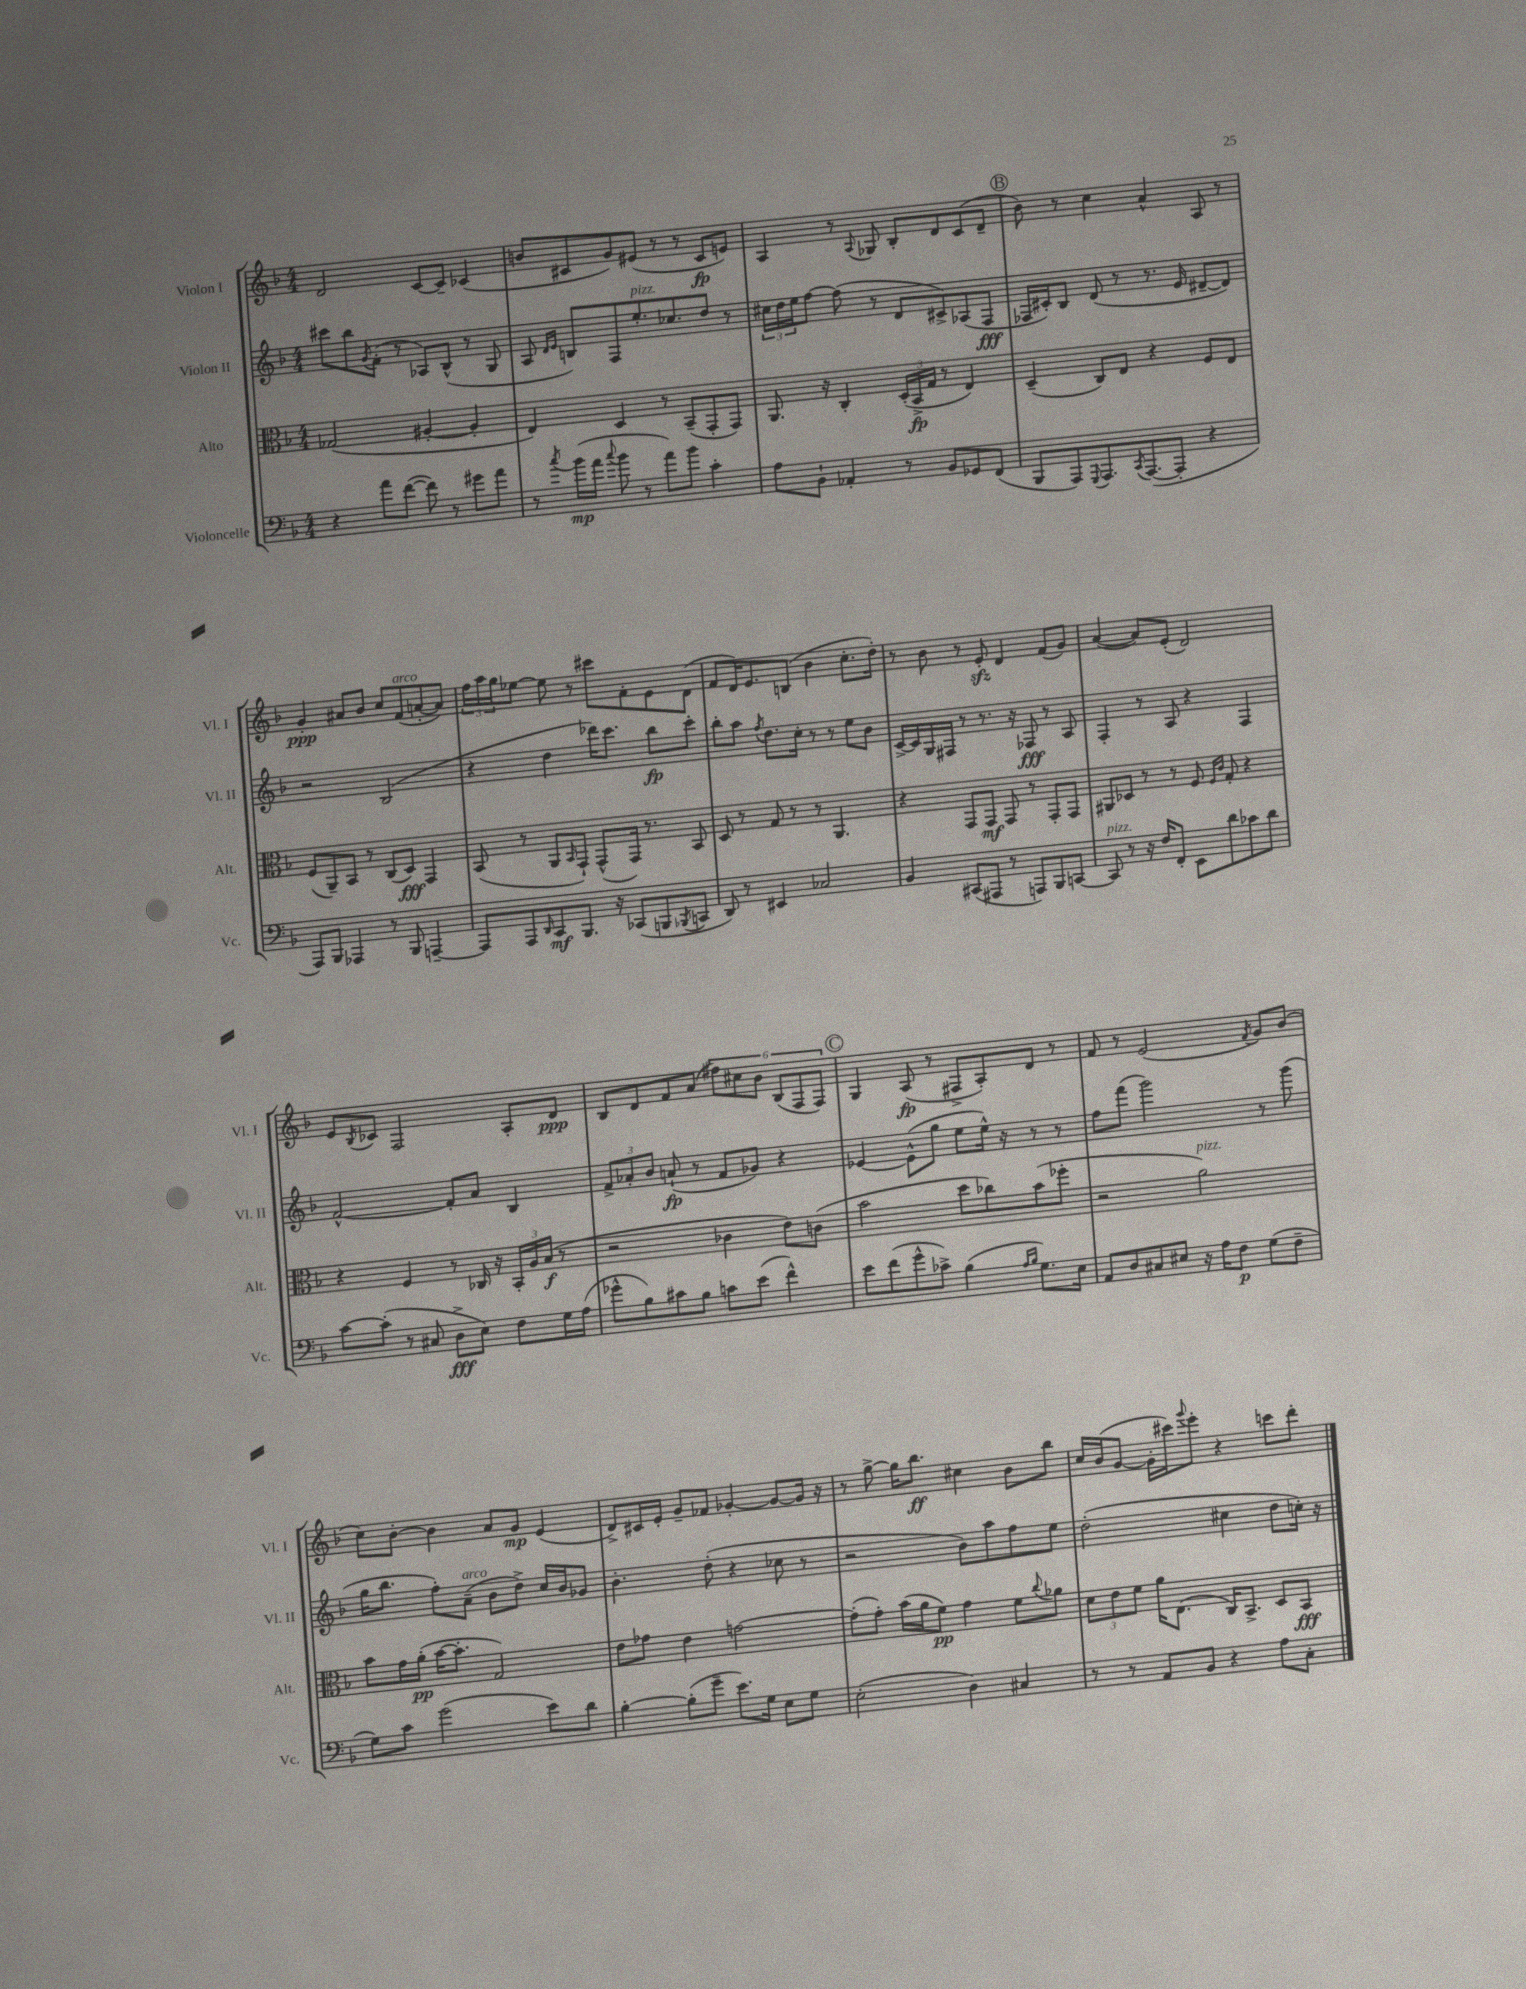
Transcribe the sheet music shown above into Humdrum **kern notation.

**kern	**dynam	**kern	**dynam	**kern	**dynam	**kern	**dynam
*part4	*part4	*part3	*part3	*part2	*part2	*part1	*part1
*staff4	*staff4	*staff3	*staff3	*staff2	*staff2	*staff1	*staff1
*I"Violoncelle	*	*I"Alto	*	*I"Violon II	*	*I"Violon I	*
*I'Vc.	*	*I'Alt.	*	*I'Vl. II	*	*I'Vl. I	*
*clefF4	*	*clefC3	*	*clefG2	*	*clefG2	*
*k[b-]	*	*k[b-]	*	*k[b-]	*	*k[b-]	*
*M4/4	*	*M4/4	*	*M4/4	*	*M4/4	*
=9	=9	=9	=9	=9	=9	=9	=9
4r	.	(2G-X/	.	8ccc#X\L	.	2d/	.
.	.	.	.	8bb-\	.	.	.
.	.	.	.	8qg/	.	.	.
8a\L	.	.	.	(8f'\J	.	.	.
([8f\J	.	.	.	8r	.	.	.
8f\])	.	[4A#X'/	.	8A-X/L)	.	[8c/L	.
8r	.	.	.	(8B-^^/J	.	8c~/J]	.
8g#X\L	.	4A#'/]	.	8r	.	(4c-X/	.
8a\J	.	.	.	8G/	.	.	.
=10	=10	=10	=10	=10	=10	=10	=10
8r	.	4E/)	.	8A/	.	8bn/L	.
.	.	.	.	16qqd/LL	.	.	.
8qcc/	.	.	.	16qqe/JJ	.	.	.
(16b-\LL	mp	.	.	8Bn/L)	.	8c#X/	.
16a\JJ	.	.	.	.	.	.	.
8qqcc/	.	.	.	.	.	.	.
8b-\	.	4D/	.	8F/	.	8g/)	.
!	!	!	!	!LO:TX:a:i:t=pizz.	!	!	!
8r	.	.	.	8.ee'/	.	(8e#X/J	.
8a\L)	.	8r	.	.	.	8r	.
.	.	.	.	8.cc-X/	.	.	.
8b-\J	.	(8BB-~/L	.	.	.	8r	.
4c'\	.	8GG'/	.	8dd/J	.	8c#/L	fp
.	.	8GG/J)	.	8r	.	8en/J)	.
=11	=11	=11	=11	=11	=11	=11	=11
8A\L	.	8.AA/	.	24cc#X\LL	.	4A/	.
.	.	.	.	24dd\	.	.	.
.	.	.	.	24ee\J	.	.	.
8BB-`\J	.	.	.	[8ff\J	.	.	.
.	.	16r	.	.	.	.	.
4AA-X'/	.	4C'/	.	(8ff\]	.	8r	.
.	.	.	.	.	.	8qqA/	.
.	.	.	.	8r	.	8G-X/	.
8r	.	(24D'/LL	.	8d/L	.	8B-'/L	.
.	.	24BB-^/	fp	.	.	.	.
.	.	24G/JJ	.	.	.	.	.
8BB-/L	.	8r	.	8c#X^/)	.	8d/	.
8GG-X/	.	4E/)	.	(8A-X/	.	(8c/	.
(8FF/J	.	.	.	8F/J	fff	8d~/J	.
!!LO:REH:place=s1:t=B
=12	=12	=12	=12	=12	=12	=12	=12
8BBB-/L	.	(4D~/	.	16F-X/LL	.	8b-\)	.
.	.	.	.	16c#X'/J)	.	.	.
8AAA/)	.	.	.	8B-/J	.	8r	.
8qqGGG/	.	.	.	.	.	.	.
8.AAA/	.	8C/L)	.	(8d/	.	4cc\	.
.	.	8E/J	.	8r	.	.	.
8qCC/	.	.	.	.	.	.	.
([8.AAA/	.	.	.	.	.	.	.
.	.	4r	.	8.r	.	4a^^/	.
8AAA'/J]	.	.	.	.	.	.	.
.	.	.	.	16e/	.	.	.
4r	.	8F/L	.	[8d#X~/L	.	8A/	.
.	.	8E/J	.	8d#/J])	.	8r	.
!!LO:LB:g=z
=13	=13	=13	=13	=13	=13	=13	=13
8AAA/L)	.	(8F/L	.	2r	.	4g'/	ppp
8BBB-/J	.	8AA~/)	.	.	.	.	.
4AAA-X/	.	8BB-/J	.	.	.	8a#X/L	.
.	.	8r	.	.	.	8b-/J	.
8r	.	(8C/L	.	(2B-/	.	8cc/L	.
!	!	!	!	!	!	!LO:TX:a:i:t=arco	!
8BBB-/	.	8D/J)	fff	.	.	(8f/	.
[4AAAn~/	.	4GG/	.	.	.	[8an'/	.
.	.	.	.	.	.	8a/J])	.
=14	=14	=14	=14	=14	=14	=14	=14
8AAA/L]	.	(8BB-/	.	4r	.	24ff\LL	.
.	.	.	.	.	.	24aa\	.
.	.	.	.	.	.	24gg\J	.
8AAA/	.	8r	.	.	.	[8ee-X\J	.
16qqDD/	.	.	.	.	.	.	.
8CC/	mf	8AA/L	.	4dd\	.	8ee-\]	.
.	.	16qqBB-/	.	.	.	.	.
8.BBB-/J	.	8GG`/J)	.	.	.	8r	.
.	.	(8GG^^/L	.	16ddd-X\KL)	.	8ccc#X\L	.
16r	.	.	.	8.ccc\J	.	.	.
(8CC-X/L	.	16GG/Jk)	.	.	.	8f'\	.
.	.	8.r	.	.	.	.	.
8BBBn/	.	.	.	8bb-\L	fp	8e\	.
8qBBB-X/	.	.	.	.	.	.	.
8CCn/J	.	8BB-/	.	8ccc'\J	.	(8d\J	.
=15	=15	=15	=15	=15	=15	=15	=15
8DD/)	.	8D/	.	8bb-'\L	.	8f/L	.
8r	.	8r	.	8aa\J	.	16d/K)	.
.	.	.	.	.	.	8.e/	.
.	.	.	.	8qff/	.	.	.
4EE#X/	.	8G/	.	8.dd\L	.	.	.
.	.	8r	.	.	.	(8Bn/J	.
.	.	.	.	16cc'\Jk	.	.	.
2C-X/	.	8r	.	8r	.	4b-\	.
.	.	4.AA/	.	8r	.	.	.
.	.	.	.	8ee\L	.	8.cc'\L	.
.	.	.	.	8b-\J	.	.	.
.	.	.	.	.	.	16dd'\Jk)	.
=16	=16	=16	=16	=16	=16	=16	=16
4BB-/	.	4r	.	[16c^/LL	.	8r	.
.	.	.	.	16c/]	.	.	.
.	.	.	.	16G/	.	8b-\	.
.	.	.	.	16F#X/JJ	.	.	.
(8CC#X/L	.	8GG/L	.	8r	.	8r	.
8AAA#X/J	.	8GG/J	mf	8.r	.	8ezz'/	.
8r	.	8GG/	.	.	.	4d/	.
.	.	.	.	16r	.	.	.
8AAAn/L)	.	8r	.	8F-X/	fff	.	.
8BBB-/	.	8GG'/L	.	8r	.	(8f/L	.
[8CCn/J	.	8GG/J	.	8A/	.	8g/J)	.
=17	=17	=17	=17	=17	=17	=17	=17
!LO:TX:a:i:t=pizz.	!	!	!	!	!	!	!
8CC/]	.	8AA#X/L	.	4F'/	.	([4a/	.
8r	.	8D-X/J	.	.	.	.	.
16r	.	8r	.	8r	.	8a/L])	.
16F/KL	.	.	.	.	.	.	.
8FF'/J	.	8r	.	8A/	.	(8e'/J	.
8EE\L	.	8F/	.	4r	.	2d/)	.
.	.	16qqF/LL	.	.	.	.	.
.	.	16qqc/JJ	.	.	.	.	.
8d\	.	8G'/	.	.	.	.	.
8c-X\	.	4r	.	4F/	.	.	.
8d\J	.	.	.	.	.	.	.
!!LO:LB:g=z
=18	=18	=18	=18	=18	=18	=18	=18
[8c\L	.	4r	.	[2f^^/	.	8e/L	.
.	.	.	.	.	.	8qB-/	.
(8c'\J]	.	.	.	.	.	8c-X/J	.
8r	.	4F/	.	.	.	2F/	.
8C#X/	.	.	.	.	.	.	.
8D^\L	fff	8r	.	8f'/L]	.	.	.
8E\J)	.	16C-X/	.	8a/J	.	.	.
.	.	16r	.	.	.	.	.
8F\L	.	24BB-'/LL	.	4B-/	.	8A'/L	.
.	.	24A/	.	.	.	.	.
.	.	(24B-/JJ	f	.	.	.	.
16G\L	.	8r	.	.	.	8d/J	ppp
(16A\JJ	.	.	.	.	.	.	.
=19	=19	=19	=19	=19	=19	=19	=19
8g-X^^\L	.	2r	.	12f^/L	.	8B-/L	.
.	.	.	.	12a-X'/	.	.	.
8B-\)	.	.	.	.	.	8d/	.
.	.	.	.	12b-/J	.	.	.
8c#X\	.	.	.	(8an`/	fp	8f/	.
8B-\J	.	.	.	8r	.	(8a/J	.
8cn\L	.	4c-X\	.	8f/L	.	12ff#X\L)	.
.	.	.	.	.	.	12cc#X\	.
(8e\J	.	.	.	8g-X/J)	.	.	.
.	.	.	.	.	.	12b-\J	.
4f^^\)	.	8e\L)	.	4r	.	(12B-/L	.
.	.	.	.	.	.	12F/	.
.	.	(8cn\J	.	.	.	.	.
.	.	.	.	.	.	12F/J)	.
!!LO:REH:place=s1:t=C
=20	=20	=20	=20	=20	=20	=20	=20
8e\L	.	2b-\	.	[4e-X/	.	4G/	.
(8f\	.	.	.	.	.	.	.
8g^^\	.	.	.	(8e-^^\L]	.	(8A/	fp
8c-X^\J)	.	.	.	8gg\J	.	8r	.
(4B-\	.	8dd\L	.	8ee\L	.	8F#X^/L	.
.	.	8cc-X\)	.	16ee^^\Jk)	.	8A'/)	.
.	.	.	.	16r	.	.	.
16qqA/LL	.	.	.	.	.	.	.
16qqB-/JJ	.	.	.	.	.	.	.
8.G\L)	.	(8b-\	.	8r	.	8d/J	.
.	.	8ff-X'\J	.	8r	.	8r	.
16E\Jk	.	.	.	.	.	.	.
=21	=21	=21	=21	=21	=21	=21	=21
8AA/L	.	2r	.	8ff\L	.	8f/	.
8D/	.	.	.	(8fff\J	.	8r	.
8C#X/	.	.	.	2ggg\)	.	(2e/	.
8E#X/J	.	.	.	.	.	.	.
!	!	!LO:TX:a:i:t=pizz.	!	!	!	!	!
16r	.	2a\)	.	.	.	.	.
16A\KL	.	.	.	.	.	.	.
8F\J	p	.	.	.	.	.	.
.	.	.	.	.	.	8qf/	.
(8G\L	.	.	.	8r	.	8g/L)	.
8F~\J	.	.	.	(8ggg\	.	(8b-/J	.
!!LO:LB:g=z
=22	=22	=22	=22	=22	=22	=22	=22
8G\L)	.	8b-\L	.	16gg\KL	.	8cc\L)	.
.	.	.	.	8.bb-\J	.	.	.
8c\J	.	16g\L	.	.	.	[8b-'\J	.
.	.	(16a'\JJ	pp	.	.	.	.
(2g\	.	[16b-\KL	.	8ff'\L)	.	4b-\]	.
.	.	8.b-'\J]	.	.	.	.	.
!	!	!	!	!LO:TX:a:i:t=arco	!	!	!
.	.	.	.	(8a~\J	.	.	.
.	.	2G/)	.	8b-\L	.	8a/L	.
.	.	.	.	8dd^\J)	.	8g/J	mp
8e\L)	.	.	.	16cc/LL	.	(4e/	.
.	.	.	.	16b-/J	.	.	.
8d\J	.	.	.	8g-X/J	.	.	.
=23	=23	=23	=23	=23	=23	=23	=23
[4B-'\	.	8e\L	.	4.b-'\	.	8d^/L)	.
.	.	8g-X\J	.	.	.	16c#X/L	.
.	.	.	.	.	.	16e'/JJ	.
(8B-'\L]	.	4e\	.	.	.	8g~/L	.
8g~\J	.	.	.	(8dd'\	.	8f-X/J	.
8.e\L)	.	[2gn\	.	4r	.	[4g-X'/	.
16G\Jk	.	.	.	.	.	.	.
8E\L	.	.	.	8cc-X\	.	8g-/L_	.
8G\J	.	.	.	8r	.	16g-/Jk]	.
.	.	.	.	.	.	16r	.
=24	=24	=24	=24	=24	=24	=24	=24
(2E'\	.	(8g'\L]	.	2r	.	8r	.
.	.	8g'\J)	.	.	.	[8gg^\	.
.	.	(16b-\LL	.	.	.	16gg\KL]	.
.	.	16a\J	.	.	.	8.bb-\J	ff
.	.	8f\J)	pp	.	.	.	.
4D\)	.	4g\	.	8b-\L)	.	4cc#X\	.
.	.	.	.	8aa\	.	.	.
4C#X/	.	8f\L	.	8ff\	.	8b-\L	.
.	.	8qqcc/	.	.	.	.	.
.	.	8a-X\J	.	8ee\J	.	8bb-\J	.
=25	=25	=25	=25	=25	=25	=25	=25
8r	.	12d\L	.	(2dd'\	.	16cc/LL	.
.	.	.	.	.	.	(16b-/J	.
.	.	12e\	.	.	.	.	.
8r	.	.	.	.	.	[8g/J	.
.	.	12f\J	.	.	.	.	.
8AA/L	.	16a\KL	.	.	.	16g'\LL]	.
.	.	(8.E\J	.	.	.	16ccc#X\J)	.
.	.	.	.	.	.	8qqggg/	.
8BB-/J	.	.	.	.	.	8eee'\J	.
4r	.	16C/KL)	.	4cc#X\	.	4r	.
.	.	8.BB-^/J	.	.	.	.	.
8A\L	.	8D/L	.	8dd\L	.	8cccn\L	.
8C'\J	.	8BB-/J	fff	16ccn'\Jk)	.	8ddd'\J	.
.	.	.	.	16r	.	.	.
==	==	==	==	==	==	==	==
*-	*-	*-	*-	*-	*-	*-	*-
